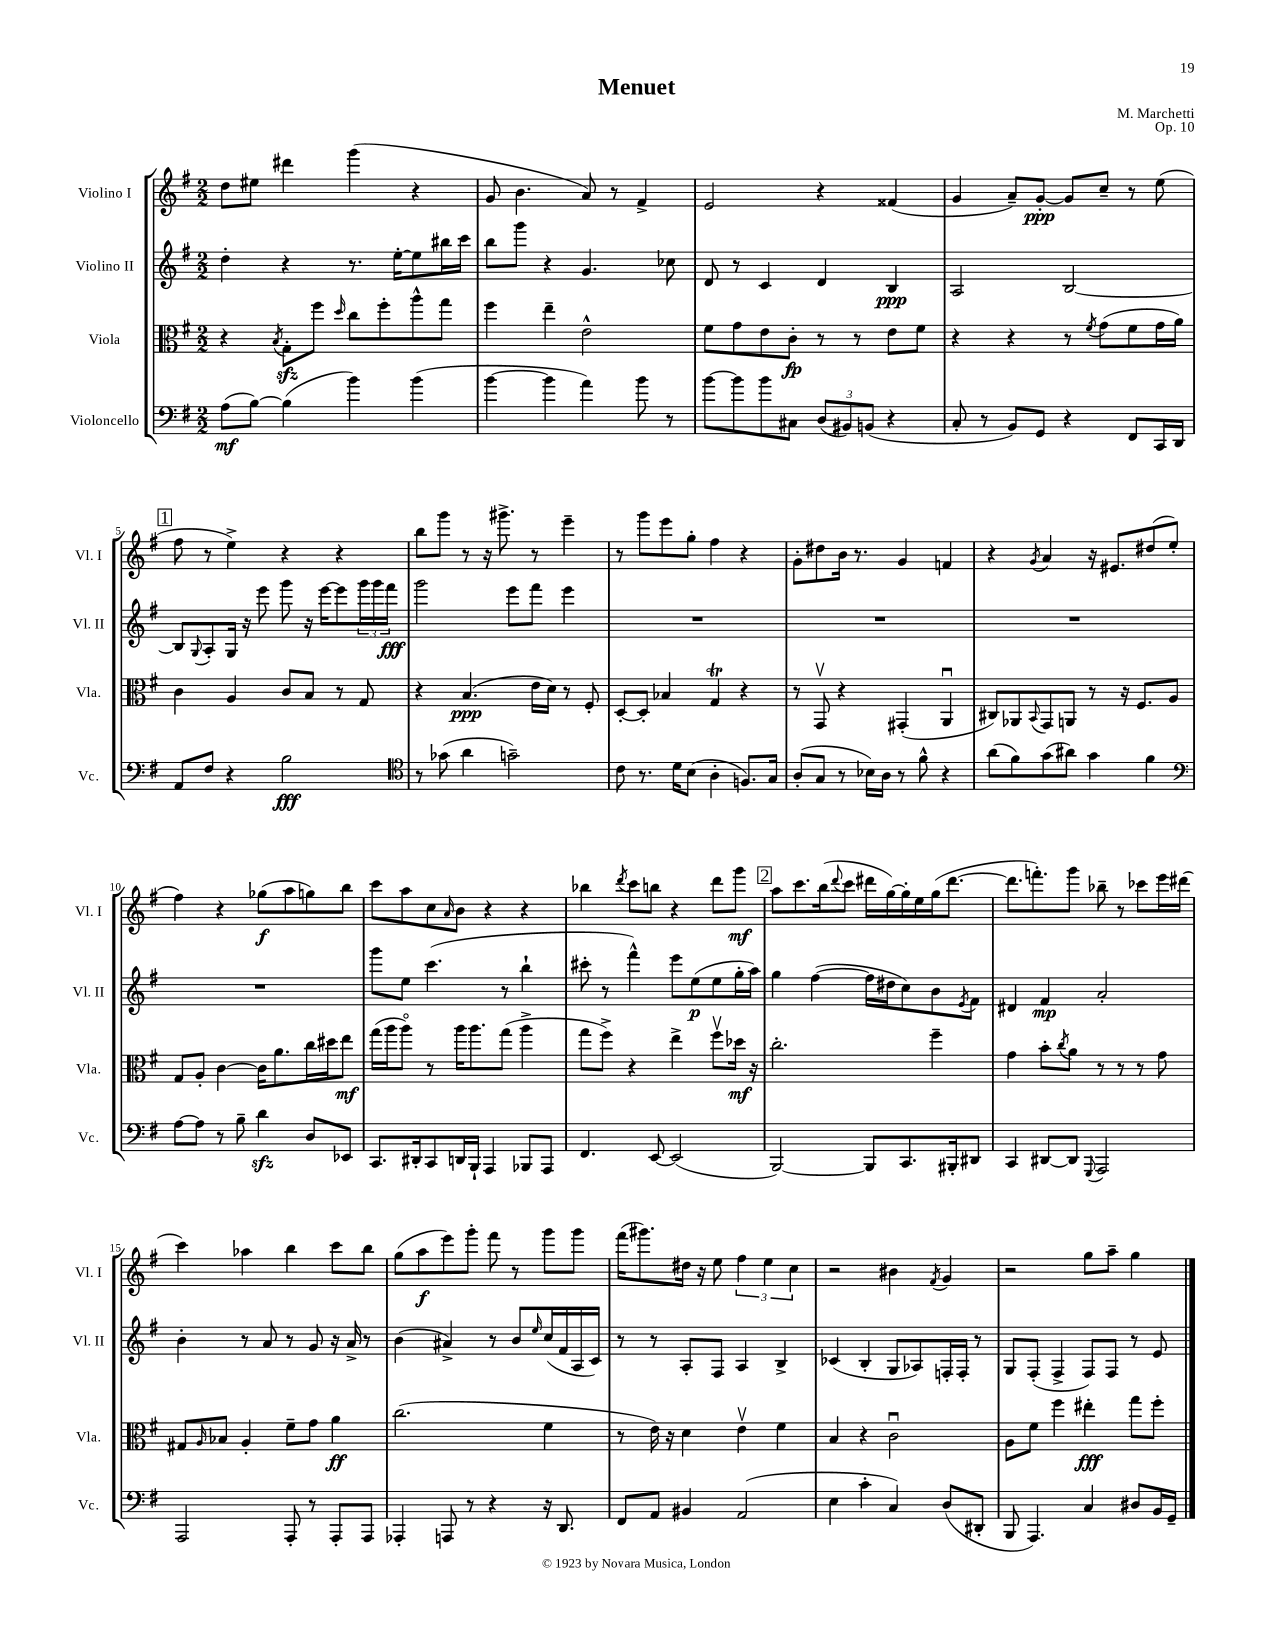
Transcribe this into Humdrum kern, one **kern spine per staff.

**kern	**kern	**kern	**kern
*staff4	*staff3	*staff2	*staff1
*clefF4	*clefC3	*clefG2	*clefG2
*k[f#]	*k[f#]	*k[f#]	*k[f#]
*M2/2	*M2/2	*M2/2	*M2/2
(8A	4r	4dd'	8dd
[8B)	.	.	8ee#
.	8qB	.	.
(4B]	8G'	4r	4ddd#
.	8ff#	.	.
.	16qqdd	.	.
4b)	8cc	8.r	(4ggg
.	8ff#'	.	.
.	.	[16ee'	.
(4b	8aa^^	8ee]	4r
.	8gg	16bb#	.
.	.	16ccc	.
=	=	=	=
[4b	4ff#	8bb	8g
.	.	8ggg	4.b
4b]	4ee~	4r	.
4a)	2e^^	4.g	8a)
.	.	.	8r
8b	.	.	4f#^
8r	.	8cc-	.
=	=	=	=
[8b	8f#	8d	2e
8b]	8g	8r	.
8b	8e	4c	.
8C#	8c'	.	.
(12D	8r	4d	4r
12BB#)	.	.	.
.	8r	.	.
(12BB	.	.	.
4r	8e	4B	(4f##
.	8f#	.	.
=	=	=	=
8C'	4r	2A	4g
8r	.	.	.
8BB)	4r	.	8a~)
8GG	.	.	[8g'
4r	8r	[2B	8g]
.	8qf#	.	.
.	(8g	.	8cc~
8FF#	8f#	.	8r
16CC	16g	.	(8ee
16DD	16a)	.	.
=	=	=	=
8AA	4c	8B]	8ff#
.	.	8qqG	.
8F#	.	8A'	8r
4r	4A	16G	4ee^)
.	.	16r	.
.	.	8eee	.
2B	8c	8ggg	4r
.	8B	16r	.
.	.	[16eee	.
.	8r	8eee]	4r
.	8G	24ggg	.
.	.	24ggg	.
.	.	24fff#	.
=	=	=	=
*clefC4	*	*	*
8r	4r	2ggg	8bb
(8g-	.	.	8ggg
4a	(4.B	.	8r
.	.	.	16r
.	.	.	8.ggg#^
2g~)	.	8eee	.
.	16e	8fff#	8r
.	16d)	.	.
.	8r	4eee	4eee~
.	8F#'	.	.
=	=	=	=
8c	[8D'	1r	8r
8.r	8D']	.	8ggg
.	4B-	.	8eee
16d	.	.	.
(8B	.	.	8gg'
4A'	4G	.	4ff#
8.F)	4r	.	4r
16G	.	.	.
=	=	=	=
(8A'	8r	1r	8g'
8G	8GGv	.	8dd#
8r	4r	.	16b
.	.	.	8.r
16B-)	.	.	.
16A	.	.	.
8r	(4GG#'	.	4g
8f#^^	.	.	.
4r	4AAu	.	4f
=	=	=	=
(8a	8C#)	1r	4r
8f#)	8AA-	.	.
.	8qqBB	.	8qg
(8g	8GG	.	4a
8a#)	8AA	.	.
4g	8r	.	16r
.	.	.	8.e#
.	16r	.	.
.	8.F#	.	.
4f#	.	.	(8dd#
.	8A	.	8ee'
=	=	=	=
*clefF4	*	*	*
[8A	8G	1r	4ff#)
8A]	8A'	.	.
8r	[4c	.	4r
8B~	.	.	.
4d	16c]	.	(8gg-
.	8.a	.	.
.	.	.	8aa
8D	16cc	.	8gg)
.	16dd#	.	.
8EE-	8ee	.	8bb
=	=	=	=
8.CC	(16gg	8ggg	8ccc
.	16aa	.	.
.	8aao)	8ee	8aa
16DD#'	.	.	.
8CC	8r	(4.ccc	8cc
.	.	.	16qqa
16DD	16aa	.	8b
16BBB`	8.aa	.	.
4AAA	.	.	4r
.	(8gg	8r	.
8BBB-	4aa^	4bb`	4r
8AAA	.	.	.
=	=	=	=
4.FF#	8gg	8ccc#'	4bb-
.	8ff#^)	8r	.
.	.	.	8qddd
.	4r	4fff#^^)	8ccc
[8EE	.	.	8bb
(2EE]	4ee^	8eee	4r
.	.	(8ee	.
.	8ff#v	8ee	8ddd
.	16dd-	16gg'	8ggg
.	16r	16aa)	.
=	=	=	=
[2BBB)	2.cc'	4gg	8aa
.	.	.	8.ccc
.	.	([4ff#	.
.	.	.	(16bb
.	.	.	8qqddd
.	.	.	8ccc
8BBB]	.	16ff#]	16ddd#
.	.	16dd#	[16gg)
8.CC	.	8cc)	16gg']
.	.	.	16ee
.	4ff#~	8b	(16gg
16BBB#'	.	.	[8.ddd#
.	.	8qe	.
8DD#	.	8f#	.
=	=	=	=
4CC	4g	4d#	8.ddd#]
.	.	.	8.fff')
[8DD#	8b'	4f#	.
.	8qcc	.	.
8DD#]	8a	.	8ggg
8qqGGG	.	.	.
2AAA	8r	2a'	8bb-~
.	8r	.	8r
.	8r	.	8ccc-
.	8g	.	16eee
.	.	.	(16ddd#
=	=	=	=
2AAA	8G#	4b'	4ccc)
.	16qqA	.	.
.	8B-	.	.
.	4A'	8r	4aa-
.	.	8a	.
8AAA'	8f#~	8r	4bb
8r	8g	8g	.
8AAA'	4a	16r	8ccc
.	.	16a^	.
8AAA	.	8r	8bb
=	=	=	=
4AAA-'	(2.cc	(4b	(8gg
.	.	.	8aa
8AAA	.	4a#^)	8eee)
8r	.	.	8ggg'
4r	.	8r	8fff#
.	.	8b	8r
.	.	16qqee	.
16r	4f#	(16cc	8ggg
8.DD	.	16f#	.
.	.	16A	8ggg
.	.	16c)	.
=	=	=	=
8FF#	8r	8r	(16fff#
.	.	.	8.ggg#)
8AA	16e)	8r	.
.	16r	.	.
4BB#	4d	8A'	16dd#
.	.	.	16r
.	.	8F#	8ee
(2AA	4ev	4A	6ff#
.	.	.	6ee
.	4f#	4B^	.
.	.	.	6cc
=	=	=	=
4E	4B	(4c-	2r
4c'	4r	4B'	.
4C)	2cu	8G	4b#
.	.	8A-)	.
.	.	.	8qf#
(8D	.	16F'	4g
.	.	16F'	.
8DD#'	.	8r	.
=	=	=	=
8BBB	8A	8G	2r
4.AAA)	8f#	(8F#'	.
.	4ff#	4F#^	.
4C	4ee#'	8F#)	8gg
.	.	8F#	8aa~
8D#	8gg	8r	4gg
16BB	8ff#'	8e	.
16GG~	.	.	.
==	==	==	==
*-	*-	*-	*-
